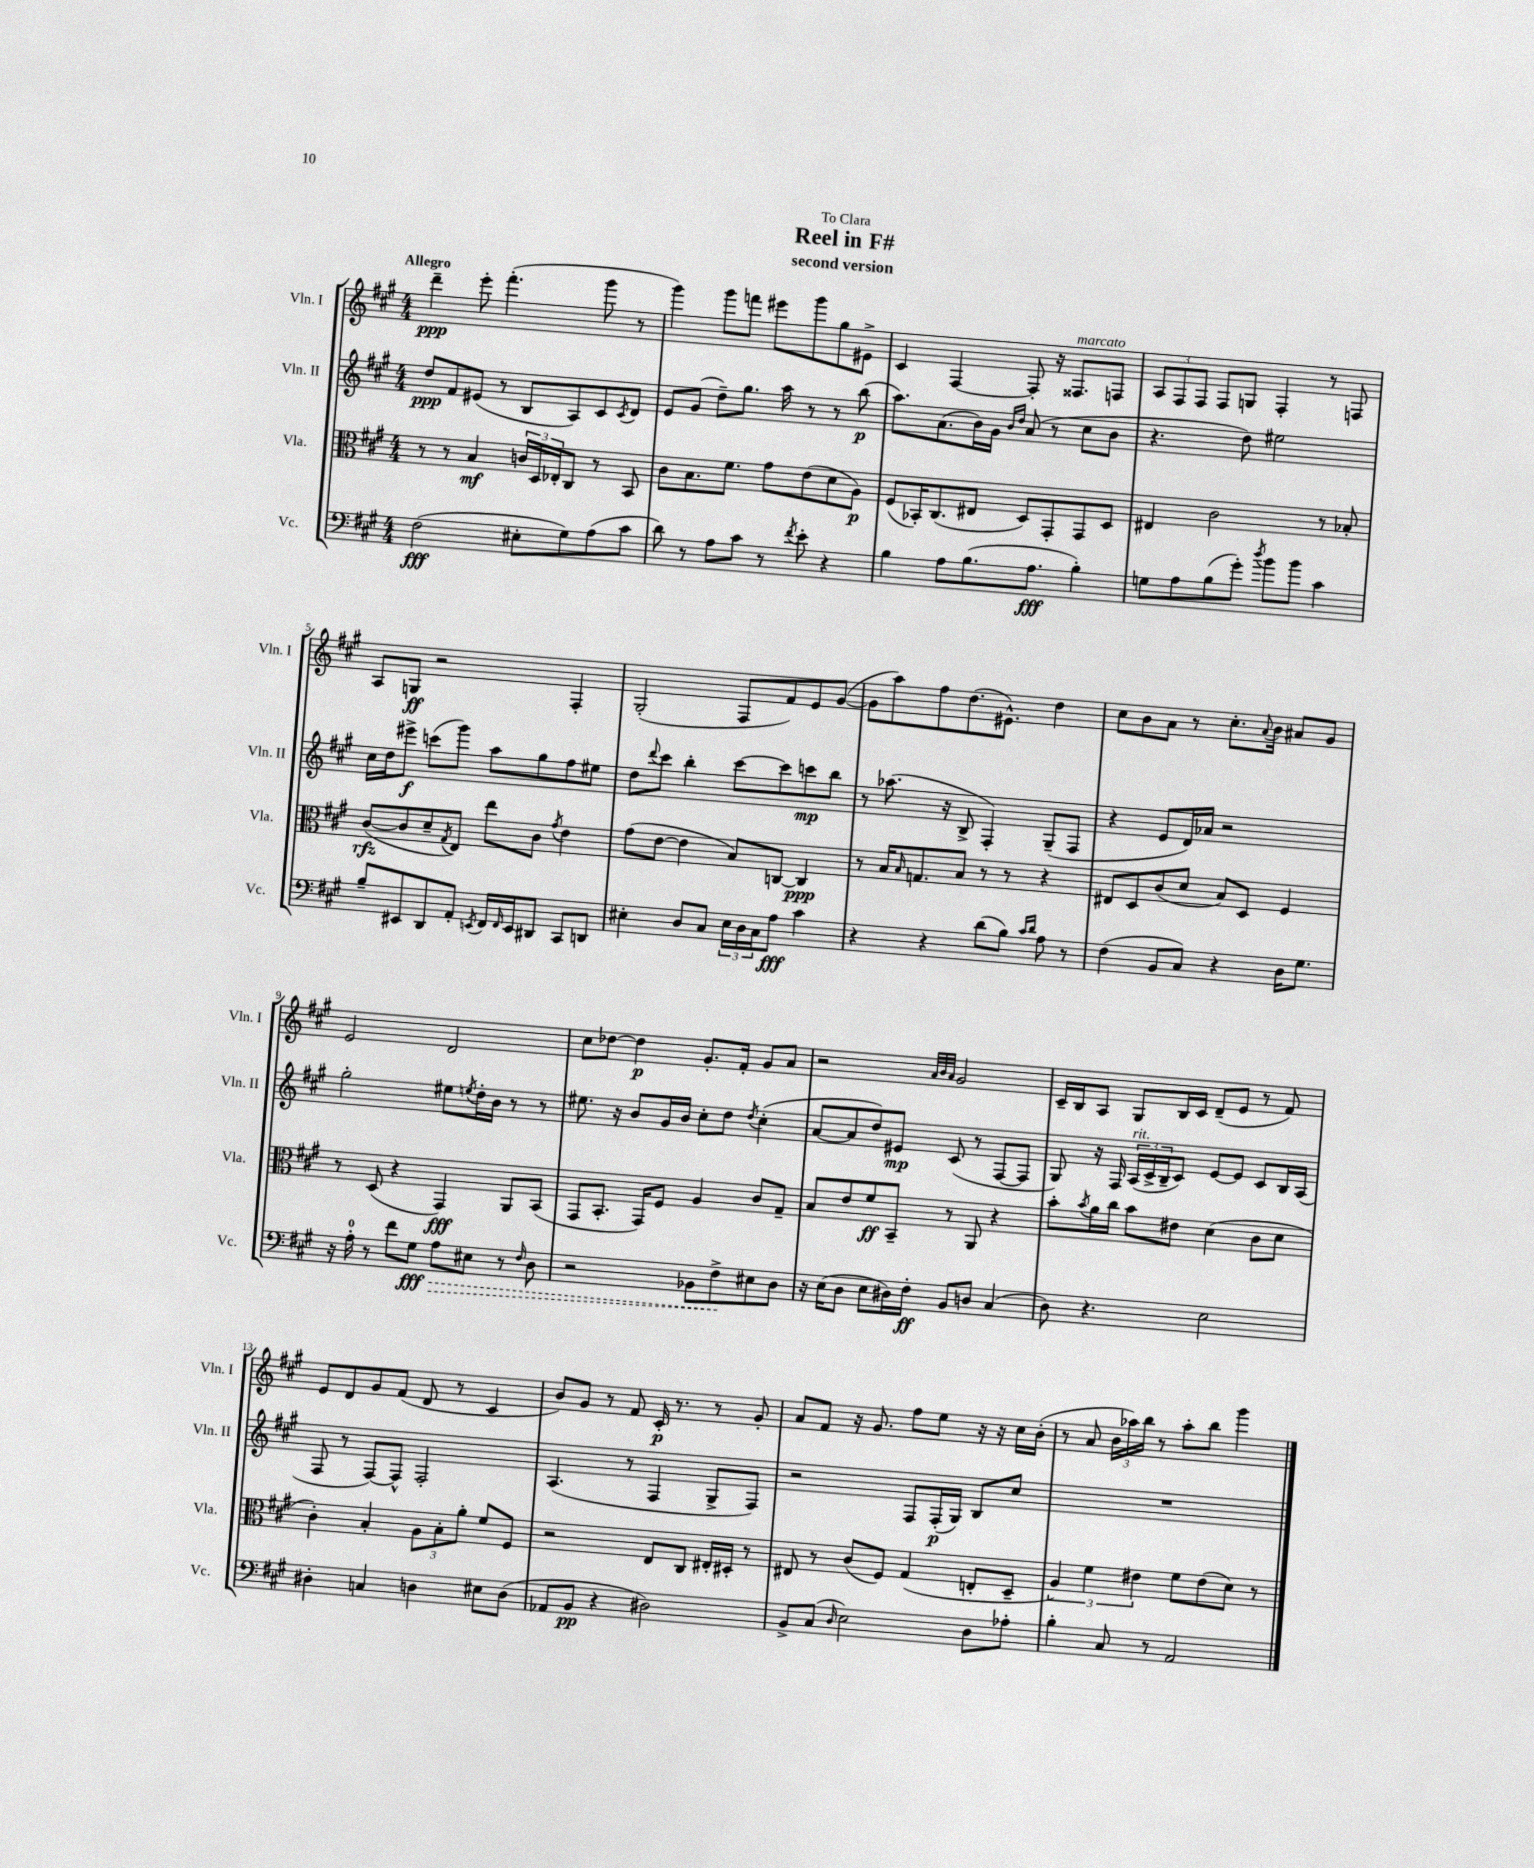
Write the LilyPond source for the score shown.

\header { title = "Reel in F#" subtitle = "second version" dedication = "To Clara" }
<<
\new StaffGroup <<
\new Staff = "s0" \with { instrumentName = "Vln. I" shortInstrumentName = "Vln. I" } {
    \clef treble \key a \major \numericTimeSignature \time 4/4 \tempo "Allegro"
    d'''4--\ppp e'''8-. fis'''4.-.( gis'''8 r8 |
    gis'''4) gis'''8 f'''8 eis'''8 gis'''8 gis''8 eis'8-> |
    cis'4 fis4~ fis8-. r16 fisis8.^\markup { \italic "marcato" } f8 |
    \tuplet 3/2 { a8 fis8 fis8 } fis8 g8 fis4-. r8 f8 |
    a8 g8\ff r2 fis4-. |
    gis2-.( fis8 fis'8) e'8 gis'8~( |
    gis'8 a''8) fis''8 d''8.( eis'8.-^) d''4 |
    cis''8 b'8 a'8 r8 cis''8.-. \appoggiatura { a'8 } b'16 ais'8 gis'8 |
    e'2 d'2 |
    cis''8 des''8~ des''4\p gis'8.-. fis'16-. gis'8 a'8 |
    r2 \grace { a'32 b'32 a'32 } gis'2 |
    cis'16-- b16 a8 gis8 b16 cis'16 d'8--( e'8 r8 fis'8) |
    e'8 d'8 gis'8 fis'8( d'8 r8 cis'4 |
    b'8) gis'8 r8 fis'8 cis'16-.\p r8. r8 gis'8-. |
    a'8 fis'8 r16 gis'8. fis''8 e''8 r16 r16 cis''16 b'16-.( |
    r8 a'8 \tuplet 3/2 { b'16 aes''16) b''16 } r8 aes''8-. b''8 gis'''4 \bar "|." |
}
\new Staff = "s1" \with { instrumentName = "Vln. II" shortInstrumentName = "Vln. II" } {
    \clef treble \key a \major \numericTimeSignature \time 4/4
    d''8\ppp fis'8 eis'8( r8 b8 a8) cis'8 \acciaccatura { cis'8 } d'8 |
    e'8 gis'8( d''8--) gis''8. a''16 r8 r8 b''8\p( |
    a''8.) a'8.( b'16) gis'16 \grace { b'16 d''16 } a'8( r8 cis''8 b'8 |
    r4. d''8) eis''2 |
    cis''16 d''16 eis'''8->\f c'''8( gis'''8) a''8 gis''8 fis''8 eis''8 |
    d''8 \appoggiatura { d'''8 } cis'''8 b''4-. cis'''8~ cis'''8 c'''8\mp b''8 |
    r8 aes''8.( r16 b8-> fis4-.) gis8--( fis8 |
    r4 e'8 d'16) aes'16 r2 |
    gis''2-. eis''8 \acciaccatura { e''8 } d''16-. b'16 r8 r8 |
    eis''8. r16 b'8 gis'16 b'16 cis''8-. d''8 \acciaccatura { d''8 } cis''4-.( |
    a'8~ a'8 d''8) eis'8\mp cis'8( r8 fis8~ fis8 |
    gis8) r16 fis16 \tuplet 3/2 { a16^\markup { \italic "rit." }( cis'16-> b16-- } cis'8) e'8~ e'8 cis'8 b16 a16( |
    fis8 r8 fis8~) fis8-^ fis2-. |
    a4.( r8 fis4 gis8-> fis8) |
    r2 fis8 fis16-.\p( gis16) b8 cis''8 |
    R1 \bar "|." |
}
\new Staff = "s2" \with { instrumentName = "Vla." shortInstrumentName = "Vla." } {
    \clef alto \key a \major \numericTimeSignature \time 4/4
    r8 r8 b4\mf \tuplet 3/2 { c'16 d16 ees16-. } cis8 r8 b,8 |
    cis'8 b8. fis'8. gis'8 e'8( d'8 a8\p) |
    fis8( bes,16-.) cis8.( eis8 d8) gis,8-. gis,8 d8 |
    eis4 cis'2 r8 bes8-. |
    cis'8~\rfz( cis'8 d'8-- \acciaccatura { gis8 } e8) e''8 cis'8 \acciaccatura { gis'8 } e'4 |
    gis'8( e'8~ e'4 b8) c8~ c4\ppp |
    r8 b16 \grace { b16 } g8. b8 r8 r8 r4 |
    eis8 d8 cis'8( d'8 b8) d8 fis4 |
    r8 d8( r4 gis,4\fff) a,8 b,8( |
    gis,8 b,8.-. gis,16) fis8 a4 cis'8 gis8-- |
    b8 e'8 fis'8\ff b,8-- r8 a,8 r4 |
    b'8-. \acciaccatura { b'8 } a'16 cis''16 b'8 eis'8 d'4( cis'8 d'8 |
    cis'4-.) b4-. \tuplet 3/2 { a8 b8-. a'8-. } fis'8 fis8 |
    r2 e8 cis8 eis16-. dis16-. r8 |
    eis8 r8 cis'8( fis8) gis4( e8-. d8-- |
    \tuplet 3/2 { a4) fis'4 eis'4 } fis'8 eis'8( d'8) r8 \bar "|." |
}
\new Staff = "s3" \with { instrumentName = "Vc." shortInstrumentName = "Vc." } {
    \clef bass \key a \major \numericTimeSignature \time 4/4
    fis2\fff( eis8-. gis8) a8( cis'8 |
    d'8) r8 a8 cis'8 r8 \acciaccatura { fis'8 } e'8-. r4 |
    b4 a8 b8.( a8.\fff b4-.) |
    g8 a8 b8( gis'8-.) \acciaccatura { d''8 } b'8 b'8 cis'4 |
    b8-- eis,8 d,8 a,8-. \acciaccatura { e,8 } fis,16 \grace { fis,16 } e,16 dis,8 cis,8 d,8 |
    eis4-. d8 cis8 \tuplet 3/2 { eis16 d16 cis16 } a8\fff cis'4 |
    r4 r4 d'8( b8) \grace { cis'16 d'16 } a8 r8 |
    fis4( b,8 cis8) r4 d16 gis8. |
    r16 a16-0-. r8 fis'8 gis8\fff \once \override Hairpin.style = #'dashed-line a8\> eis8 r8 \grace { fis16 } d8 |
    r2 bes,8 fis8->\! eis8 d8 |
    r16 e16( d8 e8 dis16) fis16-.\ff b,8 d8 cis4( |
    d8) r4. e2 |
    dis4-. c4 d4 eis8 d8( |
    aes,8 b,8\pp r4 dis2) |
    b,8-> cis8( \grace { d16 } e2) d8 aes8-. |
    b4-. cis8 r8 a,2 \bar "|." |
}
>>
>>
